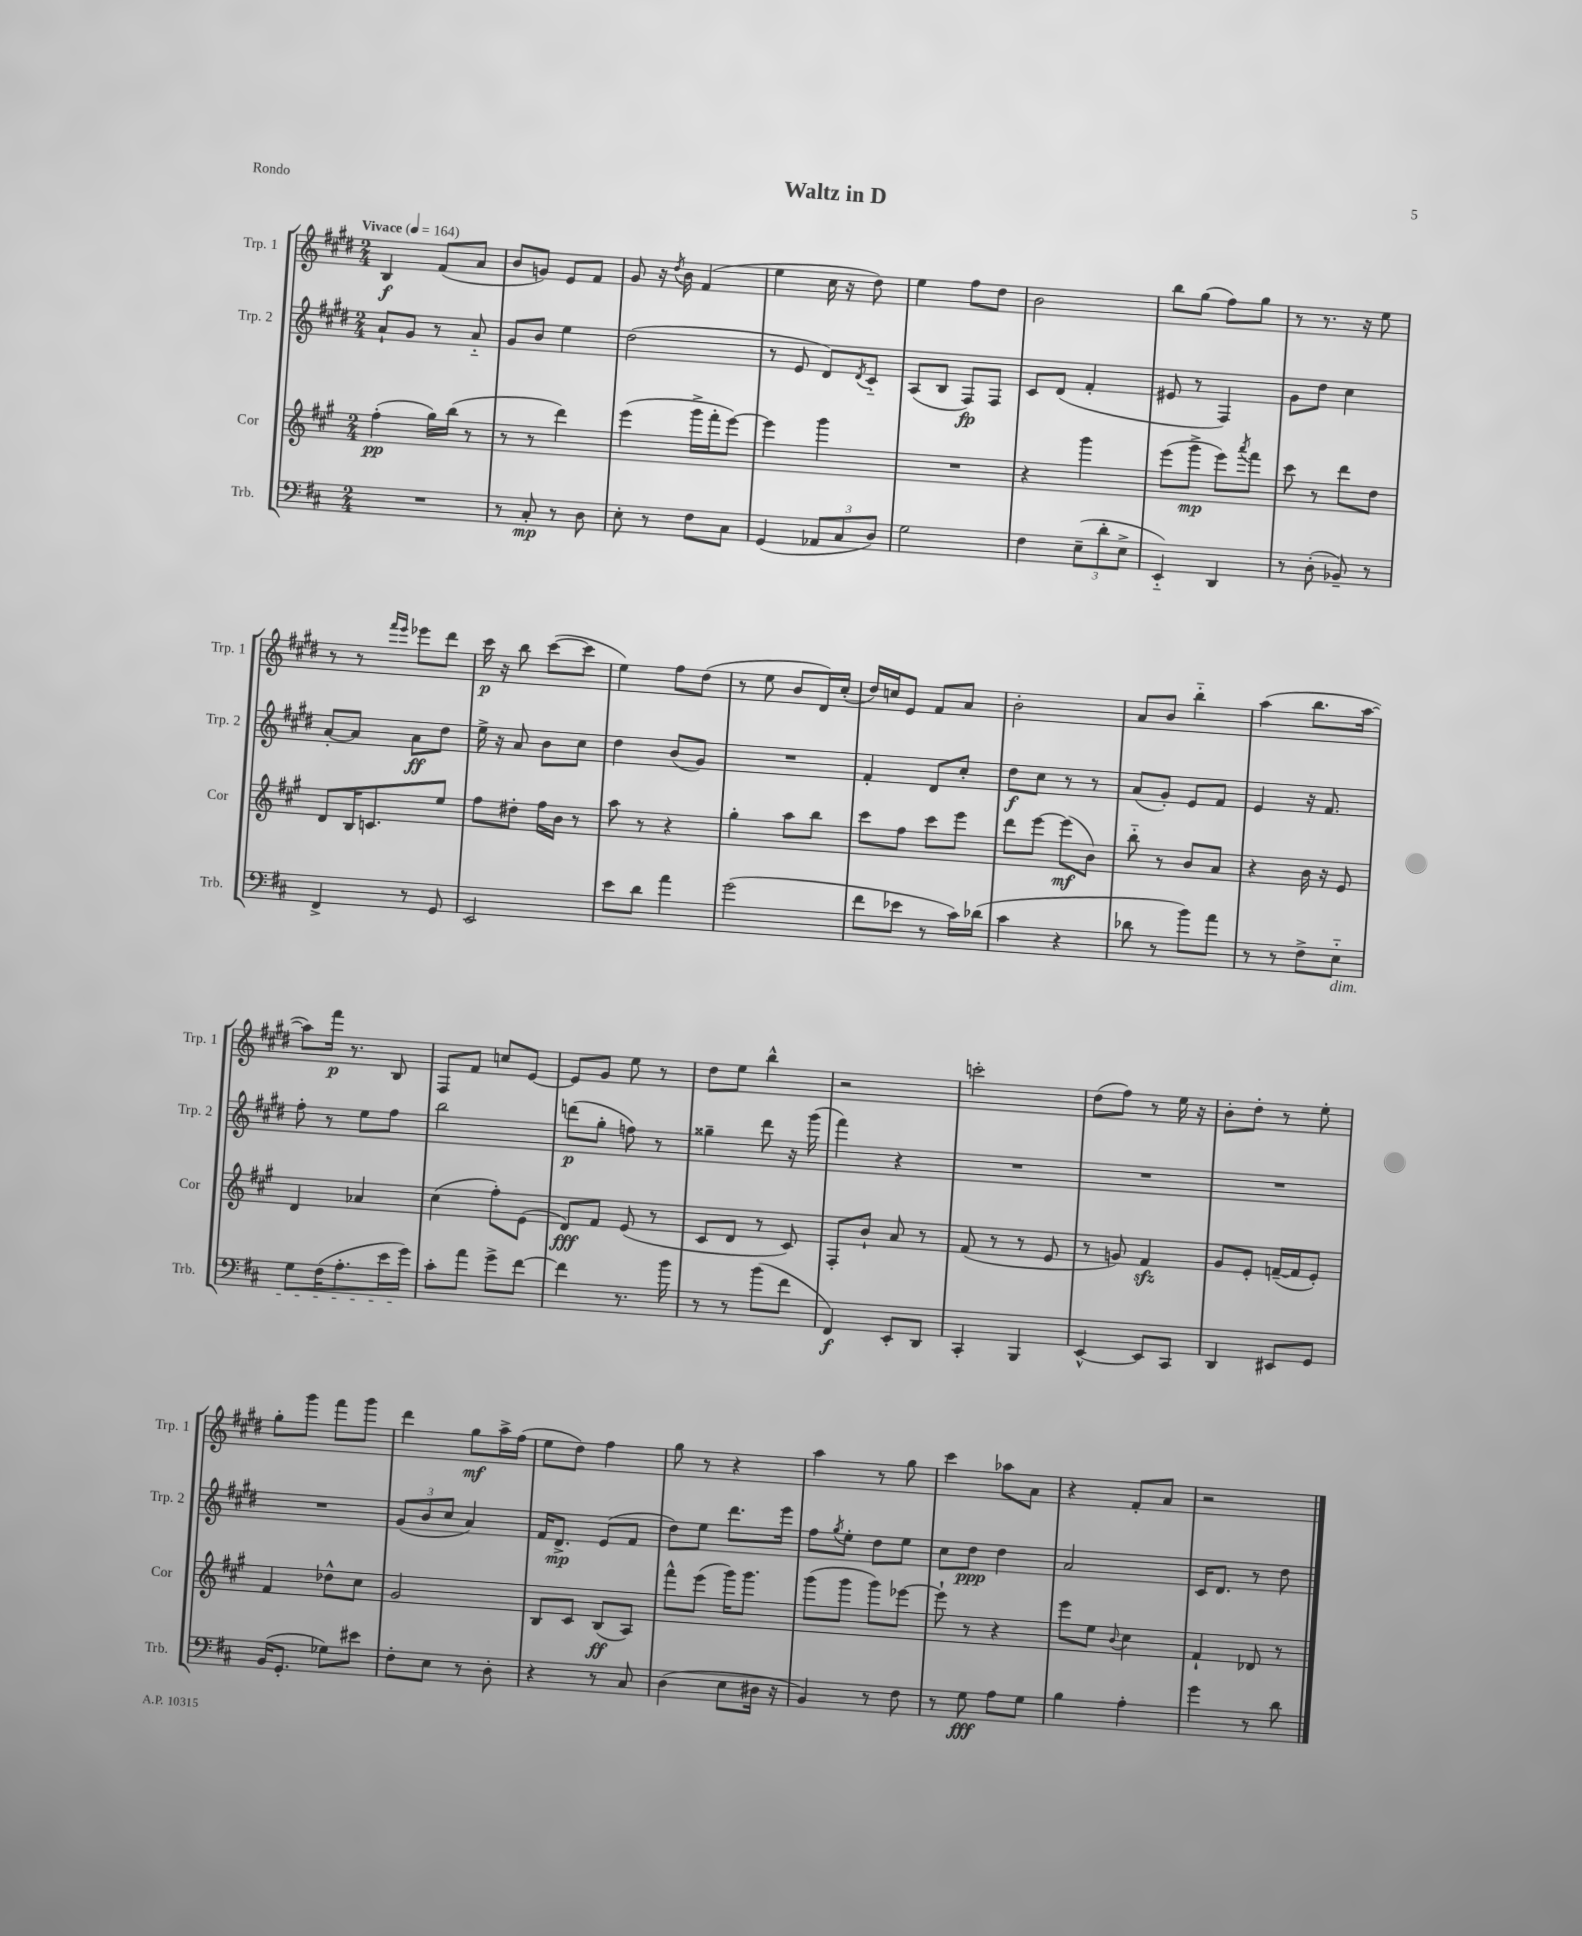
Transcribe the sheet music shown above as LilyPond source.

\header { title = "Waltz in D" piece = "Rondo" }
<<
\new StaffGroup <<
\new Staff = "s0" \with { instrumentName = "Trp. 1" shortInstrumentName = "Trp. 1" } {
    \clef treble \key e \major \numericTimeSignature \time 2/4 \tempo "Vivace" 4 = 164
    b4\f fis'8( a'8 |
    b'8 g'8) e'8 fis'8 |
    gis'8 r16 \acciaccatura { dis''8 } b'16 fis'4( |
    e''4 cis''16 r16 dis''8) |
    e''4 fis''8 dis''8 |
    b'2 |
    b''8 gis''8( fis''8) gis''8 |
    r8 r8. r16 e''8 |
    r8 r8 \grace { fis'''16 e'''16 } ees'''8 dis'''8 |
    cis'''16\p r16 b''8 cis'''8~( cis'''8 |
    e''4) fis''8 dis''8( |
    r8 e''8 b'8 dis'16) cis''16-.( |
    dis''16) c''16 e'8 fis'8 a'8 |
    b'2-. |
    a'8 b'8 b''4-_ |
    a''4( b''8. a''16~ |
    a''8) fis'''16\p r8. b8 |
    fis8 fis'8 c''8 e'8~ |
    e'8 gis'8 e''8 r8 |
    dis''8 e''8 b''4-^ |
    r2 |
    c'''2-. |
    dis''8( fis''8) r8 e''16 r16 |
    b'8-. dis''8-. r8 e''8-. |
    gis''8-. gis'''8 fis'''8 gis'''8 |
    dis'''4 gis''8\mf a''16-> fis''16( |
    e''8 dis''8) fis''4 |
    gis''8 r8 r4 |
    a''4 r8 gis''8 |
    cis'''4 aes''8 a'8 |
    r4 fis'8-. a'8 |
    r2 \bar "|." |
}
\new Staff = "s1" \with { instrumentName = "Trp. 2" shortInstrumentName = "Trp. 2" } {
    \clef treble \key e \major \numericTimeSignature \time 2/4
    a'8-! gis'8 r8 a'8-_ |
    gis'8 b'8 e''4 |
    dis''2( |
    r8 e'8 dis'8) \acciaccatura { dis'8 } cis'8-_ |
    a8( b8 fis8\fp) fis8 |
    cis'8 dis'8( fis'4-. |
    eis'8 r8 fis4) |
    gis'8 dis''8 cis''4 |
    a'8~-. a'8 a'8\ff dis''8 |
    e''16-> r16 a'8 b'8 cis''8 |
    dis''4 b'8( gis'8) |
    R2 |
    fis'4-. dis'8 cis''8-. |
    dis''8\f cis''8 r8 r8 |
    a'8( gis'8-.) e'8 fis'8 |
    e'4 r16 fis'8. |
    fis''8-. r8 e''8 fis''8 |
    b''2 |
    d'''8\p( gis''8-. f''8) r8 |
    gisis''4-- dis'''8 r16 gis'''16( |
    fis'''4) r4 |
    R2 |
    R2 |
    R2 |
    R2 |
    \tuplet 3/2 { gis'8( b'8 cis''8 } a'4) |
    fis'16 dis'8.->\mp e'8( fis'8 |
    dis''8) e''8 dis'''8. e'''16 |
    fis''8 \acciaccatura { gis''8 } e''8-. dis''8 e''8 |
    cis''8 dis''8\ppp dis''4 |
    a'2 |
    cis'16 dis'8. r8 dis''8 \bar "|." |
}
\new Staff = "s2" \with { instrumentName = "Cor" shortInstrumentName = "Cor" } {
    \clef treble \key a \major \numericTimeSignature \time 2/4
    fis''4-.\pp( gis''16) b''16( r8 |
    r8 r8 d'''4) |
    e'''4( gis'''16-> fis'''16-. e'''8~) |
    e'''4 gis'''4 |
    R2 |
    r4 gis'''4 |
    e'''8( gis'''8->\mp e'''8) \acciaccatura { a'''8 } fis'''8 |
    cis'''8 r8 d'''8 d''8 |
    d'8 b16 c'8. e''8 |
    fis''8 dis''8-. fis''16 b'16 r8 |
    a''8 r8 r4 |
    gis''4-. a''8 b''8 |
    cis'''8 fis''8 cis'''8 e'''8 |
    d'''8 e'''8~ e'''8\mf( b'8) |
    b''8-_ r8 b'8 a'8 |
    r4 b'16 r16 e'8 |
    d'4 aes'4 |
    cis''4( fis''8-.) e'8( |
    d'8\fff) fis'8 e'8( r8 |
    cis'8 d'8 r8 cis'8) |
    fis8-. b'8-! a'8 r8 |
    fis'8( r8 r8 e'8 |
    r8 g'8) fis'4\sfz |
    gis'8 e'8-. f'16~--( f'16 e'8-.) |
    fis'4 des''8-^ cis''8 |
    gis'2 |
    b8 cis'8 b8\ff( a8) |
    fis'''8-^ e'''8( gis'''16) gis'''8. |
    gis'''8( gis'''8 gis'''8) ees'''8~ |
    ees'''8-! r8 r4 |
    e'''8 e''8 \appoggiatura { b'8 } cis''4 |
    fis'4-! des'8 r8 \bar "|." |
}
\new Staff = "s3" \with { instrumentName = "Trb." shortInstrumentName = "Trb." } {
    \clef bass \key d \major \numericTimeSignature \time 2/4
    R2 |
    r8 cis8-.\mp r8 d8 |
    e8-. r8 fis8 cis8 |
    g,4( \tuplet 3/2 { aes,8 cis8 d8) } |
    g2 |
    fis4 \tuplet 3/2 { e8--( d'8-. e8-> } |
    e,4-_) d,4 |
    r8 d8-.( bes,8--) r8 |
    fis,4-> r8 g,8 |
    e,2 |
    e'8 d'8 a'4 |
    g'2( |
    fis'8 ees'8 r8 cis'16) des'16( |
    cis'4 r4 |
    des'8 r8 b'8) a'8 |
    r8 r8 fis8-> e8-_\dim |
    g8 fis16( a8.-. e'16 g'16\!) |
    cis'8-. a'8 g'8-> fis'8~ |
    fis'4 r8. b'16 |
    r8 r8 b'8( fis'8 |
    fis,4\f) e,8-. d,8 |
    cis,4-. b,,4 |
    e,4~-^ e,8 cis,8 |
    d,4 eis,8 g,8 |
    b,16( g,8.-. ges8) eis'8 |
    fis8-. e8 r8 d8-. |
    r4 r8 cis8 |
    d4( e8 dis16 r16 |
    b,4) r8 fis8 |
    r8 g8\fff a8 g8 |
    b4 a4-. |
    g'4 r8 d'8 \bar "|." |
}
>>
>>
\layout { \context { \Score \remove "Bar_number_engraver" } }
